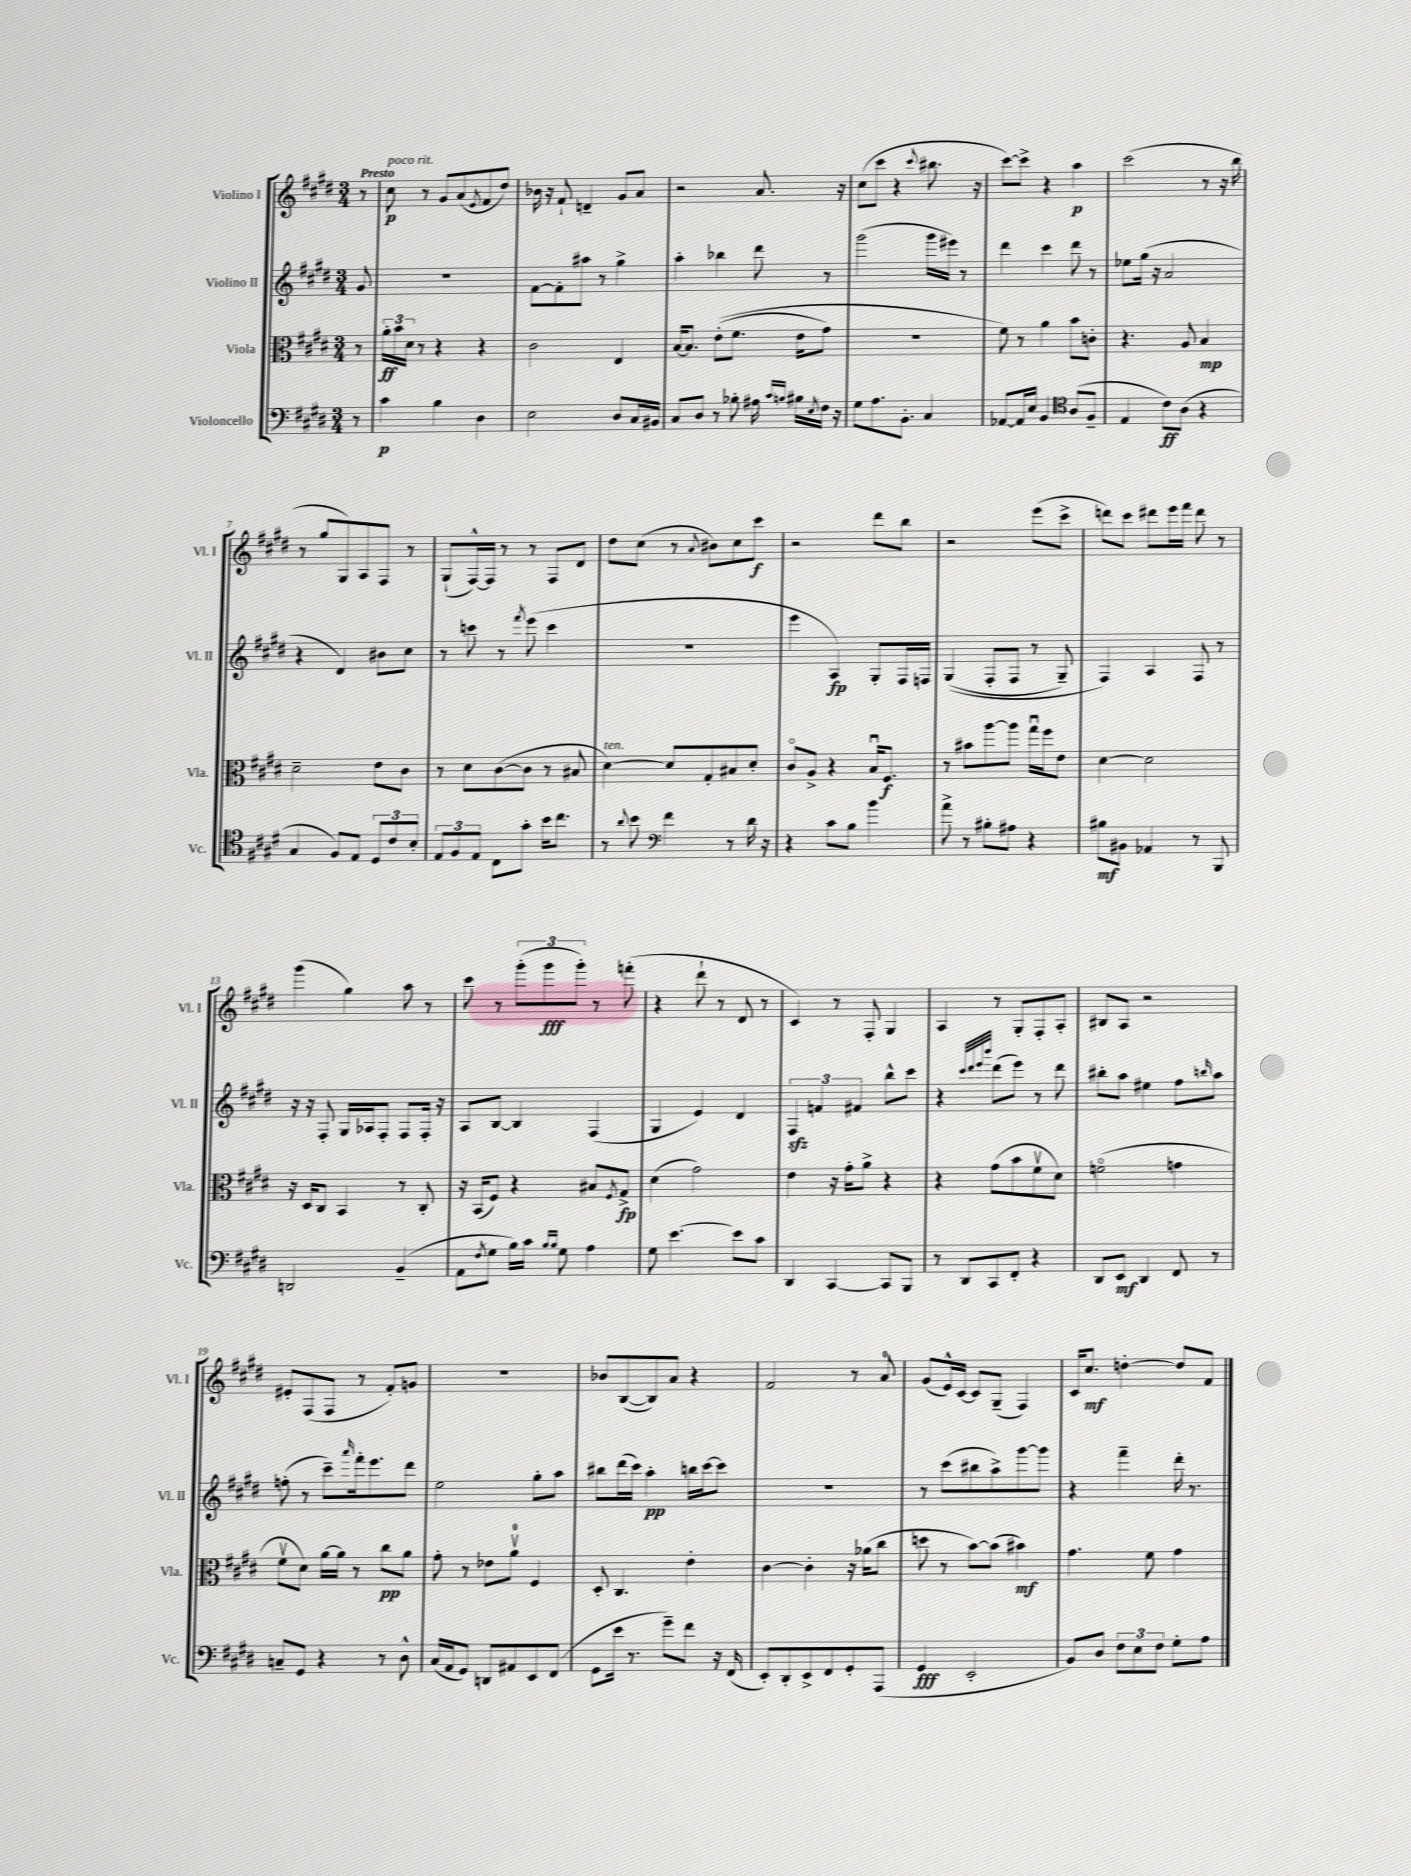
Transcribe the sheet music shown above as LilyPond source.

<<
\new StaffGroup <<
\new Staff = "s0" \with { instrumentName = "Violino I" shortInstrumentName = "Vl. I" } {
    \clef treble \key e \major \numericTimeSignature \time 3/4 \partial 8 \tempo "Presto"
    r8 |
    cis''8\p^\markup { \italic "poco rit." } r8 gis'8 a'8( \acciaccatura { e'8 } fis'8 dis''8) |
    bes'16 r16 fis'8-! d'4-- gis'8 a'8 |
    r2 a'8. r16 |
    cis''8( cis'''8 r4 \appoggiatura { cis'''8 } bis''8. r16 |
    cis'''8~) cis'''8-> r4 a''4\p |
    cis'''2( r8 r16 b''16 |
    r8 gis''8 gis8) a8 fis8 r8 |
    gis8-!( fis16~-^) fis16 r8 r8 fis8 dis'8 |
    dis''8 cis''8( r8 \appoggiatura { a'8 } bis'8) cis''8 cis'''8\f |
    r2 dis'''8 b''8 |
    r2 e'''8( cis'''8-> |
    d'''8) cis'''8 dis'''8 e'''16 fis'''16 dis'''8 r8 |
    gis'''4( gis''4) a''8 r8 |
    cis'''8 r8 \tuplet 3/2 { gis'''8-.( gis'''8\fff gis'''8-.) } r8 f'''8-.( |
    r4 dis'''8-! r8 dis'8 r8 |
    cis'4) r8 fis8-. gis4 |
    a4 r8 gis8-. fis8-. a8-. |
    bis8 a8 r2 |
    eis'8-. fis8( fis8 r8 fis'8-.) g'8 |
    R2. |
    bes'8 b8~( b8) a'8 r4 |
    fis'2 r8 a'8-0 |
    gis'8( e'16-^) cis'16~ cis'8 gis8--( fis4) |
    cis'16 cis''8.\mf d''4~-. d''8 fis'8 \bar "|." |
}
\new Staff = "s1" \with { instrumentName = "Violino II" shortInstrumentName = "Vl. II" } {
    \clef treble \key e \major \numericTimeSignature \time 3/4 \partial 8
    gis'8 |
    R2. |
    fis'8~ fis'8-. ais''8 r8 gis''4-> |
    a''4-. bes''4 dis'''8 r8 |
    gis'''2( gis'''16 eis'''16) r8 |
    dis'''4 cis'''4 dis'''8 r8 |
    ees''8 gis''16( r16 a'2 |
    r4 dis'4) bis'8 cis''8 |
    r8 c'''8 r8 \acciaccatura { fis'''8 } e'''8( c'''4 |
    R2. |
    e'''4 a4\fp) gis8-. fis16 f16 |
    gis4(\( fis8-. fis8 r8 gis8--) |
    fis4\) a4 fis8 r8 |
    r16 r16 fis8-. gis16 aes16 fis8-. fis8 fis16-. r16 |
    a8 b8~ b4 fis4( |
    gis4 e'4) dis'4 |
    \tuplet 3/2 { fis4\sfz f'4 fis'4 } b''8-^ cis'''8 |
    r4 \grace { cis'''32 dis'''32 e'''32 b'''32 } dis'''8( e'''8) r8 dis'''8 |
    bis''8-. a''8 eis''4 fis''8 \grace { b''16 } a''8 |
    f''8-.( r8 cis'''8--) \grace { a'''16 } fis'''16-. e'''8. dis'''8 |
    e''2 gis''8-. a''8 |
    bis''8 dis'''16( cis'''16) a''4-.\pp b''16 cis'''16~ cis'''8 |
    R2. |
    r8 cis'''8( bis''8 a''8->) gis'''8~ gis'''8 |
    r4 fis'''4-- dis'''16-. r8. \bar "|." |
}
\new Staff = "s2" \with { instrumentName = "Viola" shortInstrumentName = "Vla." } {
    \clef alto \key e \major \numericTimeSignature \time 3/4 \partial 8
    r8 |
    \tuplet 3/2 { a'16-.\ff b'16 dis'16 } r8 r4 r4 |
    cis'2 e4 |
    b16~ b8. e'8-.(\( fis'8. e'16 gis'8) |
    r2. |
    fis'8\) r8 a'4 b'8 c'8-. |
    r4. a8 b4\mp |
    dis'2-- e'8 cis'8 |
    r8 dis'8 cis'8~( cis'8 r8 bis8 |
    dis'4~^\markup { \italic "ten." }) dis'8 gis8-. bis8 dis'8-. |
    cis'8\flageolet a8-> r4 b16\downbow fis8.\f |
    r8 bis'8 a''8~ a''8 gis''16\downbow fis''16 e'8 |
    dis'4~ dis'2 |
    r16 dis16 cis8 b,4 r8 cis8-. |
    r16 b,16( fis8) r4 bis8 \acciaccatura { fis8 } gis8->\fp |
    dis'4( gis'2) |
    e'4 r16 gis'16-. a'8-> r4 |
    r4 gis'8( b'8 fis'8\upbow dis'8) |
    f'2\flageolet( g'4 |
    fis'8\upbow dis'8) a'16~ a'16 r8 cis''8\pp a'8 |
    gis'8-. r8 ees'8 a'8-0\upbow fis4 |
    dis8-. cis4. e'4-. |
    cis'4~ cis'4-. r16 aes'16( cis''8 |
    d''8 r8 b'8~) b'8( bis'4\mf) |
    gis'4. fis'8 gis'4 \bar "|." |
}
\new Staff = "s3" \with { instrumentName = "Violoncello" shortInstrumentName = "Vc." } {
    \clef bass \key e \major \numericTimeSignature \time 3/4 \partial 8
    r8 |
    cis'4\p b4 dis4 |
    e2 dis8 cis16 bis,16 |
    cis8 dis8 r8 bes8-. ais16 \grace { cis'16 b16 } bis16 \acciaccatura { e8 } fis16 r16 |
    gis8 a8. b,8.-. cis4 |
    aes,8~ aes,16 e16 b,4 \clef tenor a8( fis8-- |
    e4 cis'8\ff) a8( r4 |
    gis4 fis8) e8 \tuplet 3/2 { dis8 cis'8 b8-. } |
    \tuplet 3/2 { e8 fis8 e8 } cis8 gis'8-. b'16 cis''8. |
    r8 \appoggiatura { a'8 } b'8 \clef bass fis'4 r8 dis'16 r16 |
    r4 cis'8 b8 b'4 |
    a'8-> r8 bis8-. ais8 r4 |
    bis8\mf bis,8 aes,4 r8 b,,8 |
    d,2 b,4--( |
    a,8 \acciaccatura { fis8 } gis8 b16) cis'16 \grace { b16 b16 } gis8 a4 |
    gis8 e'4.~ e'8 cis'8 |
    dis,4 cis,4~ cis,8 b,,8 |
    r8 dis,8 cis,8 fis,8-. r4 |
    dis,8 e,8\mf dis,4 fis,8 r8 |
    c8-- gis,8 r4 r8 dis8-^ |
    cis16( a,16 gis,8) d,8 ais,8 e,8 fis,8( |
    gis,8 e'16 r8. gis'8--) fis'8 r16 fis,16( |
    e,8-.) dis,8-. e,8-> fis,8 gis,8-. a,,8( |
    gis,4\fff e,2-. |
    b,8) dis8 \tuplet 3/2 { fis8 e8 fis8 } gis8-. a8 \bar "|." |
}
>>
>>
